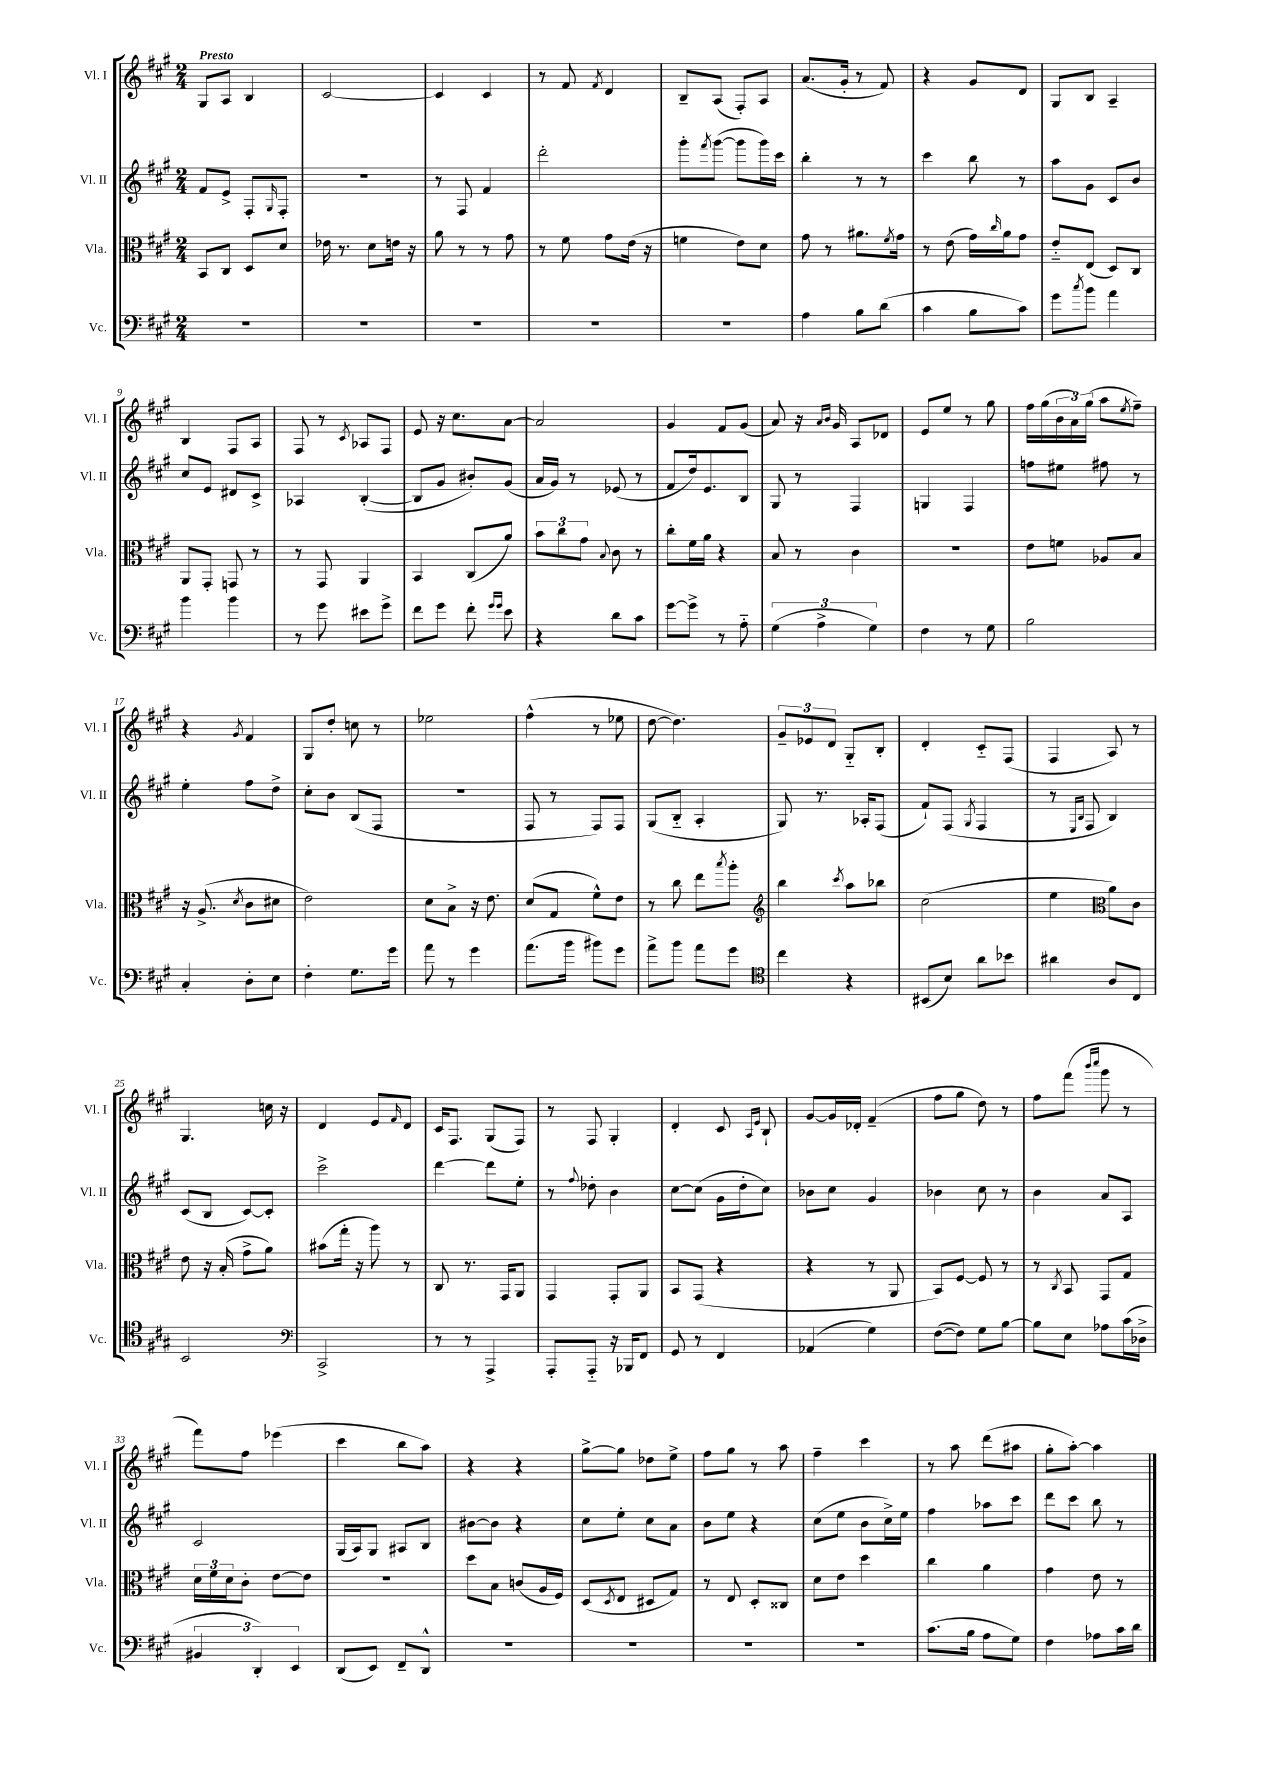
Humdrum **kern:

**kern	**kern	**kern	**kern
*staff4	*staff3	*staff2	*staff1
*clefF4	*clefC3	*clefG2	*clefG2
*k[f#c#g#]	*k[f#c#g#]	*k[f#c#g#]	*k[f#c#g#]
*M2/4	*M2/4	*M2/4	*M2/4
2r	8BB	8f#	8G#
.	8C#	8e^	8A
.	8D	8F#'	4B
.	.	16qqG#	.
.	8d	8F#'	.
=	=	=	=
2r	16e-	2r	[2c#
.	8.r	.	.
.	8d	.	.
.	16e	.	.
.	16r	.	.
=	=	=	=
2r	8a	8r	4c#]
.	8r	8F#	.
.	8r	4f#	4c#
.	8g#	.	.
=	=	=	=
2r	8r	2ddd'	8r
.	8f#	.	8f#
.	.	.	8qf#
.	8g#	.	4d
.	(16e	.	.
.	16r	.	.
=	=	=	=
2r	4f	8ggg#'	8B~
.	.	8qfff#	.
.	.	([8ggg#	(8A
.	8e)	8ggg#]	8F#')
.	8d	16ggg#)	8A
.	.	16ccc#	.
=	=	=	=
4A	8g#	4bb'	(8.a
.	8r	.	.
.	.	.	16g#'
8B	8.a#	8r	8r
(8d	.	8r	8f#)
.	8qf#	.	.
.	16g#	.	.
=	=	=	=
4c#	8r	4ccc#	4r
.	(8e	.	.
8B	16g#)	8bb	8g#
.	16qqcc#	.	.
.	16a	.	.
8c#)	8g#	8r	8d
=	=	=	=
8g#	8e'~	8aa	8G#
8qcc#	.	.	.
8b	(8E	8g#	8B
4a	8D)	8c#	4A~
.	8C#	8b	.
=	=	=	=
4b	8AA	8cc#	4B
.	8GG#'	8e	.
4b	8GG	8d#	8F#
.	8r	8c#^	8A
=	=	=	=
8r	8r	4A-	8F#
8g#	8GG#	.	8r
.	.	.	8qc#
8e#	4AA	([4B'	8A-
8g#^	.	.	8F#
=	=	=	=
8f#	4BB	8B]	8e
8g#	.	8g#	16r
.	.	.	8.cc#
8f#'	(8C#	8b#')	.
16qqg#	.	.	.
16qqg#	.	.	.
8e	8a)	(8g#	[8a
=	=	=	=
4r	12b	16a	2a]
.	.	16g#)	.
.	12cc#	.	.
.	.	8r	.
.	12g#	.	.
.	8qqB	.	.
8d	8c#	(8e-	.
8c#	8r	8r	.
=	=	=	=
[8g#	8cc#'	8f#	4g#
8g#^]	16f#	16dd)	.
.	16a	8.e	.
8r	4r	.	8f#
8A'~	.	8B	(8g#
=	=	=	=
(6G#	8B	8G#	8a)
.	8r	8r	16r
6A^	.	.	.
.	.	.	16qqa
.	.	.	16qqb
.	.	.	16g#
.	4c#	4F#	8A
6G#)	.	.	.
.	.	.	8d-
=	=	=	=
4F#	2r	4G	8e
.	.	.	8ee
8r	.	4F#	8r
8G#	.	.	8gg#
=	=	=	=
2B	8e	8ff	16ff#
.	.	.	(16gg#
.	8f	8ee#	24b
.	.	.	24a)
.	.	.	(24gg#
.	8A-	8ff#	8aa
.	.	.	8qee
.	8B	8r	8ff#~)
=	=	=	=
4C#'	16r	4ee'	4r
.	(8.A^	.	.
.	8qd	.	8qg#
8D'	8c#	8ff#	4f#
8E	8d#	8dd^	.
=	=	=	=
4F#'	2e)	8cc#'	8G#
.	.	8b	8dd'
8.G#	.	(8B	8cc
.	.	8F#	8r
16g#	.	.	.
=	=	=	=
8a	8d	2r	2ee-
8r	8B^	.	.
4g#	16r	.	.
.	8.e	.	.
=	=	=	=
(8.a	(8d	8F#	(4ff#^^
.	8G#	8r	.
16b	.	.	.
8b#)	8f#^^)	8F#)	8r
8g#	8e	8F#	8ee-
=	=	=	=
8a^	8r	(8G#	[8dd
8b	8cc#	8B'~	4.dd])
8a	8ee	4A'	.
.	8qbb	.	.
8g#	8aa'	.	.
=	=	=	=
*clefC4	*clefG2	*	*
4cc#	4bb	8G#)	12g#~
.	.	.	12e-
.	.	8.r	.
.	.	.	12d
.	8qccc#	.	.
4r	8aa	.	8G#'~
.	.	16A-'	.
.	8bb-	(8F#	8B'
=	=	=	=
(8BB#	(2cc#	8f#`)	4d'
8B)	.	(8F#	.
.	.	8qG#	.
8a	.	4F#	8c#'~
8b-	.	.	(8F#
=	=	=	=
4a#	4ee	8r	4F#
.	.	16qqE	.
.	.	16qqB	.
.	.	8F#	.
*	*clefC3	*	*
8A	8a)	4B)	8A)
8C#	8c#	.	8r
=	=	=	=
2BB	8e	(8c#	4.G#
.	16r	8B	.
.	(16B'	.	.
.	8g#^	[8c#)	.
.	8a)	8c#']	16cc
.	.	.	16r
=	=	=	=
*clefF4	*	*	*
2CC#^	(8b#	2ccc#^	4d
.	16gg#'	.	.
.	16r	.	.
.	8aa)	.	8e
.	.	.	16qqf#
.	8r	.	8d
=	=	=	=
8r	8C#	[4ddd	16c#
.	.	.	8.F#
8r	8.r	.	.
4AAA^	.	8ddd]	(8G#
.	16GG#	.	.
.	8AA	8ee'	8F#)
=	=	=	=
8AAA'	4GG#	8r	8r
.	.	8qqff#	.
8AAA'~	.	8dd-'	8F#
16r	8GG#'	4b	4G#'
16BBB-	.	.	.
8FF#	8AA	.	.
=	=	=	=
8GG#	8BB	[8cc#	4d'
8r	(8GG#	(8cc#]	.
4FF#	4r	16g#	8c#
.	.	16dd'	.
.	.	.	16qqA
.	.	.	16qqe
.	.	8cc#)	8B`
=	=	=	=
(4AA-	4r	8b-	[8g#
.	.	8cc#	16g#]
.	.	.	16d-'
4G#)	8r	4g#	(4f#~
.	8AA	.	.
=	=	=	=
([8F#	8BB)	4b-	8ff#
8F#])	[8F#	.	8gg#
8G#	8F#]	8cc#	8dd)
[8B	8r	8r	8r
=	=	=	=
8B]	8r	4b	8ff#
.	8qC#	.	.
8E	8BB	.	(8fff#
.	.	.	16qqbbb
.	.	.	16qqcccc#
8A-	8GG#	8a	8ggg#
(16c#	8G#	8A	8r
16D-^	.	.	.
=	=	=	=
6BB#	24d	2c#	8fff#)
.	24f#	.	.
.	24d	.	.
.	8c#'	.	8ff#
6DD')	.	.	.
.	[8e	.	(4eee-
6EE	.	.	.
.	8e]	.	.
=	=	=	=
(8DD	2r	(16G#	4ccc#
.	.	16A)	.
8EE)	.	8G#	.
8FF#~	.	8A#	8bb
8DD^^	.	8B	8aa)
=	=	=	=
2r	8dd	[8b#	4r
.	8B	8b#]	.
.	(8c	4r	4r
.	16A	.	.
.	16F#)	.	.
=	=	=	=
2r	(8D	8cc#	[8gg#^
.	8qD	.	.
.	8E	8ee'	8gg#]
.	8D#	8cc#	8dd-
.	8G#)	8a	8ee^
=	=	=	=
2r	8r	8b	8ff#
.	8E	8ee	8gg#
.	8D'	4r	8r
.	8C##	.	8aa
=	=	=	=
2r	8d	(8cc#	4ff#~
.	8e	8ee	.
.	4dd	8b	4ccc#
.	.	16cc#^)	.
.	.	16ee	.
=	=	=	=
(8.c#	4cc#	4ff#	8r
.	.	.	8aa
16B	.	.	.
8A	4a	8aa-	(8ddd
8G#)	.	8ccc#	8aa#
=	=	=	=
4F#	4g#	8ddd	8gg#'
.	.	8ccc#	[8aa')
8A-	8e	8bb	4aa]
16c#	8r	8r	.
16d	.	.	.
==	==	==	==
*-	*-	*-	*-
